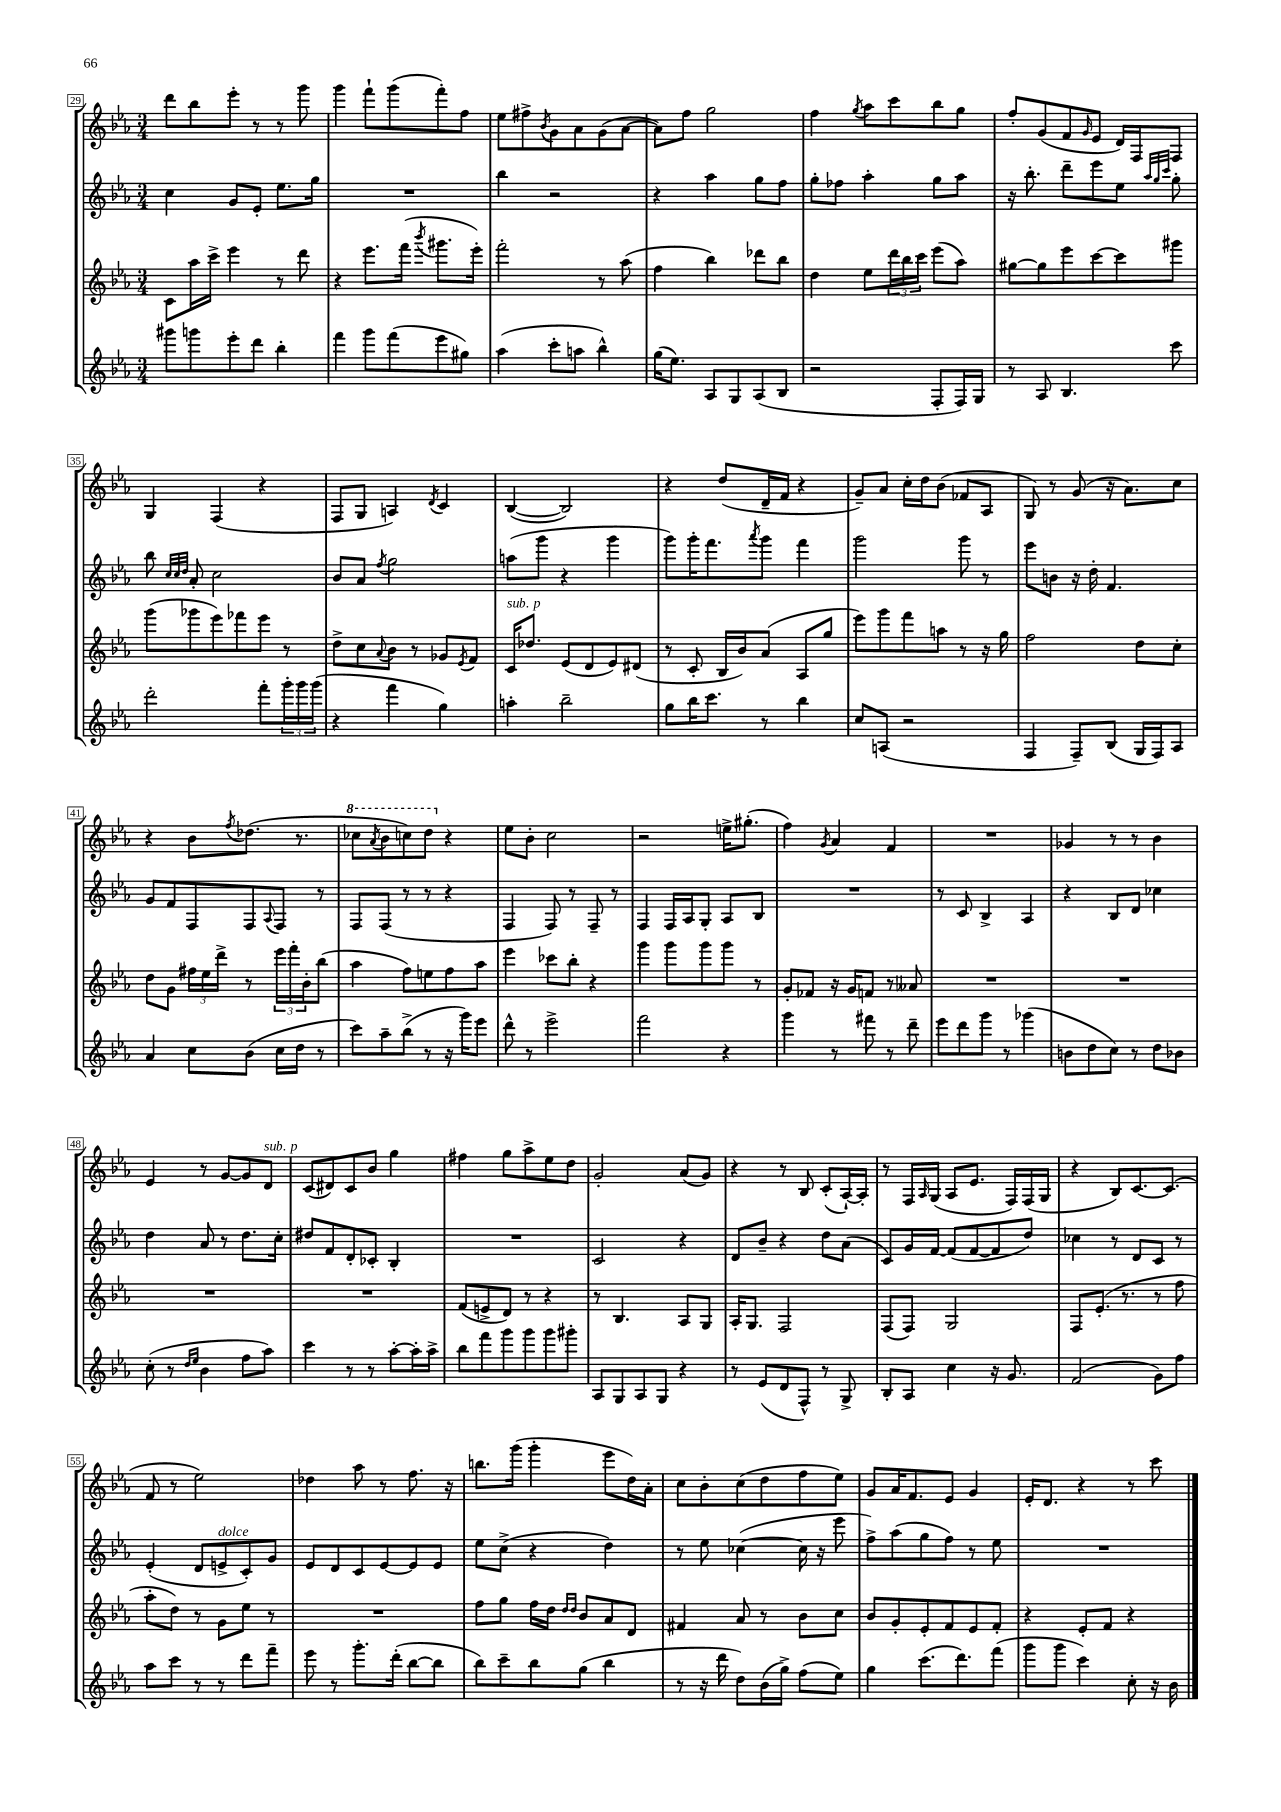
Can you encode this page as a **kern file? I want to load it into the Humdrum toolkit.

**kern	**kern	**kern	**kern
*part4	*part3	*part2	*part1
*staff4	*staff3	*staff2	*staff1
*clefG2	*clefG2	*clefG2	*clefG2
*k[b-e-a-]	*k[b-e-a-]	*k[b-e-a-]	*k[b-e-a-]
*M3/4	*M3/4	*M3/4	*M3/4
=29	=29	=29	=29
8ggg#X\L	8c\L	4cc\	8ddd\L
8gggn\	16aa-\L	.	8bb-\
.	16ccc^\JJ	.	.
8eee-'\	4eee-\	8g/L	8eee-'\J
8ddd\J	.	8e-'/J	8r
4bb-'\	8r	8.ee-\L	8r
.	8ddd\	.	8ggg\
.	.	16gg\Jk	.
=30	=30	=30	=30
4fff\	4r	2.r	4ggg\
8ggg\L	8.eee-\L	.	8fff`\L
(8fff\	.	.	(8ggg\
.	(16fff\Jk	.	.
.	8qbbb-/	.	.
8eee-\	8.ggg#X\L	.	8fff'\)
8gg#X\J)	.	.	8ff\J
.	16eee-'\Jk)	.	.
=31	=31	=31	=31
(4aa-\	2fff'\	4bb-\	8ee-\L
.	.	.	8ff#X^\
.	.	.	8qb-/
8ccc'\L	.	2r	8g\
8aan\J	.	.	8a-\
4bb-^^\)	8r	.	(8g\
.	(8aa-\	.	[8a-\J
=32	=32	=32	=32
(16gg\KL	4ff\	4r	8a-\L])
8.ee-\J)	.	.	.
.	.	.	8ff\J
8A-/L	4bb-\)	4aa-\	2gg\
8G/	.	.	.
(8A-/	8ddd-X\L	8gg\L	.
8B-/J	8bb-\J	8ff\J	.
=33	=33	=33	=33
2r	4dd\	8gg'\L	4ff\
.	.	8ff-X\J	.
.	.	.	8qgg/
.	8ee-\L	4aa-'\	8aa-\L
.	24ddd\L	.	8ccc\
.	24bb-\	.	.
.	24ccc\JJ	.	.
8F'/L	(8eee-\L	8gg\L	8bb-\
16F/L)	8aa-\J)	8aa-\J	8gg\J
16G/JJ	.	.	.
=34	=34	=34	=34
8r	[8gg#X\L	16r	8ff'/L
.	.	8.bb-'\	.
8A-/	8gg#\]	.	(8g/
4.B-/	8eee-\	8ddd~\L	8f/
.	.	.	16qqg/
.	[8ccc\	8eee-\	8e-/J
.	8ccc\]	8ee-\J	16d/LL)
.	.	.	16F/J
.	.	32qqaa-/LLL	.
.	.	32qqgg/	.
.	.	32qqccc/JJJ	.
8ccc\	8ggg#X\J	8gg'\	8F/J
!!LO:LB:g=z
=35	=35	=35	=35
2ddd'\	(8ggg\L	8bb-\	4G/
.	.	32qqcc/LLL	.
.	.	32qqcc/	.
.	.	32qqdd/JJJ	.
.	8ggg-X\	8a-'/	.
.	8eee-\)	2cc\	(4F/
.	8fff-X\	.	.
8fff'\L	8eee-\J	.	4r
24ggg'\L	8r	.	.
24ggg\	.	.	.
(24ggg\JJ	.	.	.
=36	=36	=36	=36
4r	8dd^\L	8b-/L	8F/L
.	8cc\	8a-/J	8G/J
.	8qqa-/	8qff/	.
4fff\	8b-\J	2gg\	4An/)
.	8r	.	.
.	.	.	8qd/
4gg\)	8g-X/L	.	4c/
.	8qe-/	.	.
.	8f/J	.	.
=37	=37	=37	=37
!	!LO:TX:a:i:t=sub. p	!	!
4aan'\	16c/KL	(8aan\L	([4B-/
.	8.dd-X/J	.	.
.	.	8ggg\J	.
2bb-~\	(8e-/L	4r	2B-/])
.	8d/	.	.
.	8e-/)	4ggg\	.
.	(8d#X/J	.	.
=38	=38	=38	=38
8gg\L	8r	8ggg\L)	4r
16bb-\K	8c'/	16ggg'\K	.
8.ccc\J	.	8.fff\	.
.	16B-/LL	.	(8dd/L
.	16b-/J)	.	.
.	.	8qaaa-/	.
8r	(8a-/J	8ggg\J	16d~/L
.	.	.	16f/JJ
4bb-\	8A-/L	4fff\	4r
.	8gg/J	.	.
=39	=39	=39	=39
8cc/L	8eee-\L)	2ggg\	8g~/L)
(8An/J	8ggg\	.	8a-/J
2r	8fff\	.	16cc'\LL
.	.	.	16dd\J
.	8aan\J	.	(8b-\J
.	8r	8ggg\	8f-X/L
.	16r	8r	8A-/J
.	16gg\	.	.
=40	=40	=40	=40
4F/	2ff\	8eee-\L	8G/)
.	.	8bn\J	8r
8F~/L)	.	16r	(8g/
.	.	16dd'\	.
(8B-/J	.	4.f/	16r
.	.	.	8.a-\L)
16G/LL	8dd\L	.	.
16F/J)	.	.	.
8A-/J	8cc'\J	.	8cc\J
!!LO:LB:g=z
=41	=41	=41	=41
4a-/	8dd\L	8g/L	4r
.	8g\J	8f/	.
8cc\L	24ff#X\LL	8F/	8b-\L
.	24ee-\	.	.
.	24ddd^\JJ	.	.
.	.	.	8qff/
(8b-\J	8r	8F/	(8.dd-X\J
.	.	8qqA-/	.
16cc\LL	24eee-\LL	8F/J	.
.	24fff'\	.	.
16dd\JJ	.	.	8.r
.	24b-'\J	.	.
8r	(8bb-\J	8r	.
=42	=42	=42	=42
*	*	*	*8va
8ccc\L)	4aa-\	8F/L	8ccc-X\L
.	.	.	8qaa-/
8aa-~\	.	(8F/J	8bb-\
(8bb-^\J	8ff\L)	8r	8cccn\)
8r	8een\	8r	8ddd\J
*	*	*	*X8va
16r	8ff\	4r	4r
16ggg\KL)	.	.	.
8eee-\J	8aa-\J	.	.
=43	=43	=43	=43
8ddd^^\	4eee-\	4F/	8ee-\L
8r	.	.	8b-'\J
2eee-^\	8ccc-X\L	8F/)	2cc\
.	8bb-'\J	8r	.
.	4r	8F~/	.
.	.	8r	.
=44	=44	=44	=44
2fff\	4ggg\	4F/	2r
.	8ggg\L	16F/LL	.
.	.	16A-/J	.
.	8ggg\	8G'/J	.
4r	8ggg\J	8A-/L	16een^\KL
.	.	.	(8.gg#X'\J
.	8r	8B-/J	.
=45	=45	=45	=45
4ggg\	8g'/L	2.r	4ff\)
.	8f-X/J	.	.
.	.	.	8qg/
8r	16r	.	4a-/
.	16g/KL	.	.
8fff#X\	8fn/J	.	.
8r	8r	.	4f/
8ddd~\	8a--X/	.	.
=46	=46	=46	=46
8eee-\L	2.r	8r	2.r
8ddd\	.	8c/	.
8ggg\J	.	4B-^/	.
8r	.	.	.
(4ggg-X\	.	4A-/	.
=47	=47	=47	=47
8bn\L	2.r	4r	4g-X/
8dd\	.	.	.
8cc\J)	.	8B-/L	8r
8r	.	8d/J	8r
8dd\L	.	4cc-X\	4b-\
8b-X\J	.	.	.
!!LO:LB:g=z
=48	=48	=48	=48
(8cc'\	2.r	4dd\	4e-/
8r	.	.	.
16qqdd/LL	.	.	.
16qqee-/JJ	.	.	.
4b-\	.	8a-/	8r
.	.	8r	[8g/L
8ff\L	.	8.dd\L	8g/]
!	!	!	!LO:TX:a:i:t=sub. p
8aa-\J)	.	.	8d/J
.	.	16cc'\Jk	.
=49	=49	=49	=49
4ccc\	2.r	8dd#X/L	(8c/L
.	.	8f/	8d#X/)
8r	.	8d'/	8c/
8r	.	8c-X'/J	8b-/J
[8aa-'\L	.	4B-'/	4gg\
16aa-'\L]	.	.	.
16aa-^\JJ	.	.	.
=50	=50	=50	=50
8bb-\L	(8f/L	2.r	4ff#X\
8fff\	8en^/	.	.
8ggg\	8d/J)	.	8gg\L
8ggg\	8r	.	8aa-^\
8ggg\	4r	.	8ee-\
8ggg#X'\J	.	.	8dd\J
=51	=51	=51	=51
8A-/L	8r	2c/	2g'/
8G/	4.B-/	.	.
8A-/	.	.	.
8G/J	.	.	.
4r	8A-/L	4r	(8a-/L
.	8G/J	.	8g/J)
=52	=52	=52	=52
8r	16A-'/KL	8d/L	4r
.	8.G/J	.	.
(8e-/L	.	8b-~/J	.
8d/	2F/	4r	8r
8F^^/J)	.	.	8B-/
8r	.	8dd\L	(8c'/L
8G^/	.	(8a-\J	[16A-`/L)
.	.	.	16A-'/JJ]
=53	=53	=53	=53
8B-'/L	(8F/L	8c/L)	8r
8A-/J	8F/J)	16g/L	16F/LL
.	.	.	16qqA-/
.	.	[16f/JJ	(16G/JJ
4cc\	2G/	(8f/L]	8A-/L
.	.	[8f/	8.e-/J
16r	.	8f/]	.
8.g/	.	.	16F/LL)
.	.	8dd/J)	(16F/
.	.	.	16G/JJ
=54	=54	=54	=54
(2f/	8F/L	4cc-X\	4r
.	(8.e-'/J	.	.
.	.	8r	8B-/L)
.	8.r	.	.
.	.	8d/L	[8.c/
8g\L)	8r	8c/J	.
.	.	.	(8.c/J]
8ff\J	8ff\	8r	.
!!LO:LB:g=z
=55	=55	=55	=55
8aa-\L	8aa-'\L	(4e-'/	8f/
8ccc\J	8dd\J)	.	8r
8r	8r	8d/L	2ee-\)
!	!	!LO:TX:a:i:t=dolce	!
8r	8g\L	8en^/	.
8ddd\L	8ee-\J	8c'/)	.
8fff~\J	8r	8g/J	.
=56	=56	=56	=56
8eee-\	2.r	8e-/L	4dd-X\
8r	.	8d/	.
8.ggg'\L	.	8c/	8aa-\
.	.	[8e-/	8r
(16ddd'\Jk	.	.	.
[8bb-\L	.	8e-/]	8.ff\
8bb-\J]	.	8e-/J	.
.	.	.	16r
=57	=57	=57	=57
8bb-\L)	8ff\L	8ee-\L	8.bbn\L
8ccc~\	8gg\J	(8cc^\J	.
.	.	.	(16ggg\Jk
8bb-\	16ff\LL	4r	4ggg'\
.	16dd\JJ	.	.
.	16qqdd/LL	.	.
.	16qqdd/JJ	.	.
(8gg\J	8b-/L	.	.
4bb-\	8a-/	4dd\)	8eee-\L
.	8d/J	.	16dd\L)
.	.	.	16a-'\JJ
=58	=58	=58	=58
8r	4f#X/	8r	8cc\L
16r	.	8ee-\	8b-'\
16ddd\	.	.	.
8dd\L)	8a-/	([4cc-X\	(8cc\
(16b-\L	8r	.	8dd\
16gg^\JJ)	.	.	.
(8ff\L	8b-\L	16cc-\]	8ff\
.	.	16r	.
8ee-\J)	8cc\J	8eee-\	8ee-\J)
=59	=59	=59	=59
4gg\	8b-/L	8ff^\L)	8g/L
.	8g'/	(8aa-\	16a-/K
.	.	.	8.f/
(8.ccc\L	8e-'/	8gg\	.
.	8f/	8ff\J)	8e-/J
8.ddd\)	.	.	.
.	8e-/	8r	4g/
(8fff\J	8f'/J	8ee-\	.
=60	=60	=60	=60
8ggg\L	4r	2.r	16e-'/KL
.	.	.	8.d/J
8ggg\J	.	.	.
4ccc\)	8e-'/L	.	4r
.	8f/J	.	.
8cc'\	4r	.	8r
16r	.	.	8ccc\
16b-\	.	.	.
==	==	==	==
*-	*-	*-	*-
